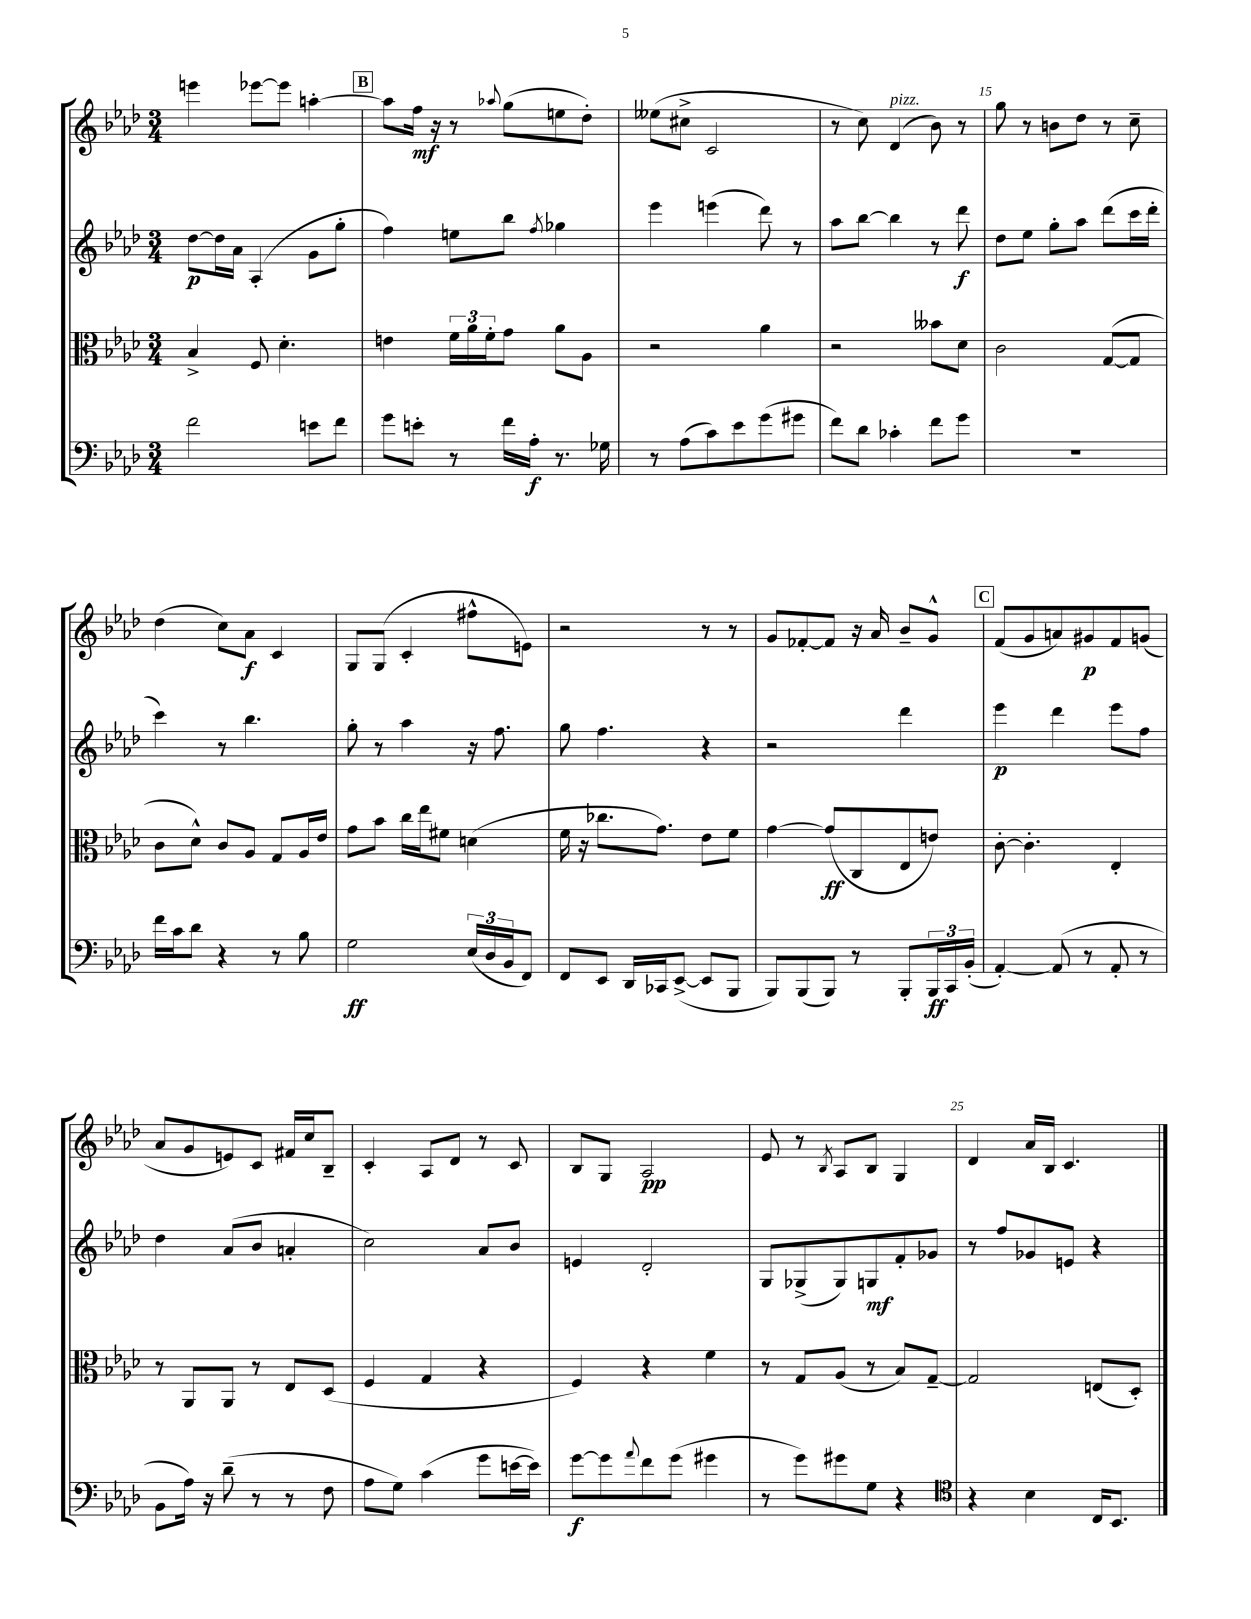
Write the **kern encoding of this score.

**kern	**kern	**kern	**kern
*staff4	*staff3	*staff2	*staff1
*clefF4	*clefC3	*clefG2	*clefG2
*k[b-e-a-d-]	*k[b-e-a-d-]	*k[b-e-a-d-]	*k[b-e-a-d-]
*M3/4	*M3/4	*M3/4	*M3/4
2f	4B-^	[8dd-	4eee
.	.	16dd-]	.
.	.	16a-	.
.	8F	(4A-'	[8eee-
.	4.d-'	.	8eee-]
8e	.	8g	[4aa'
8f	.	8gg'	.
=	=	=	=
8g	4e	4ff)	8aa]
8e'	.	.	16ff
.	.	.	16r
8r	24f	8ee	8r
.	24a-	.	.
.	24f'	.	.
.	.	.	8qqaa-
16f	8g	8bb-	(8gg
16A-'	.	.	.
.	.	8qff	.
8.r	8a-	4gg-	8ee
.	8A-	.	8dd-')
16G-	.	.	.
=	=	=	=
8r	2r	4eee-	(8ee--
(8A-	.	.	8cc#^
8c)	.	(4eee	2c
8e-	.	.	.
(8g	4a-	8ddd-)	.
8g#	.	8r	.
=	=	=	=
8f)	2r	8aa-	8r
8d-	.	[8bb-	8cc)
4c-'	.	4bb-]	(4d-
8f	8b--	8r	8b-)
8g	8d-	8ddd-	8r
=	=	=	=
2.r	2c	8dd-	8gg
.	.	8ee-	8r
.	.	8gg'	8b
.	.	8aa-	8dd-
.	([8G	(8ddd-	8r
.	8G]	16ccc	8cc~
.	.	16ddd-'	.
=	=	=	=
16f	8c	4ccc)	(4dd-
16c	.	.	.
8d-	8d-^^)	.	.
4r	8c	8r	8cc)
.	8A-	4.bb-	8a-
8r	8G	.	4c
8B-	16A-	.	.
.	16e-	.	.
=	=	=	=
2G	8g	8gg'	8G
.	8b-	8r	(8G
.	16cc	4aa-	4c'
.	16ee-	.	.
.	8f#	.	.
(24E-	(4d	16r	8ff#^^
24D-	.	.	.
.	.	8.ff	.
24BB-	.	.	.
8FF)	.	.	8e)
=	=	=	=
8FF	16f	8gg	2r
.	16r	.	.
8EE-	8.cc-	4.ff	.
16DD-	.	.	.
16CC-	8.g)	.	.
([8EE-^	.	.	.
8EE-]	8e-	4r	8r
8BBB-	8f	.	8r
=	=	=	=
8BBB-)	[4g	2r	8g
(8BBB-	.	.	[8f-'
8BBB-)	(8g]	.	8f-]
8r	8C	.	16r
.	.	.	16a-
8BBB-'	8E-	4ddd-	8b-~
24BBB-	8e)	.	8g^^
24CC	.	.	.
(24BB-'	.	.	.
=	=	=	=
[4AA-')	[8c'	4eee-	(8f
.	4.c']	.	8g
(8AA-]	.	4ddd-	8a)
8r	.	.	8g#
8AA-'	4E-'	8eee-	8f
8r	.	8ff	(8g
=	=	=	=
8BB-	8r	4dd-	8a-
16A-)	8AA-	.	8g
16r	.	.	.
(8d-~	8AA-	(8a-	8e)
8r	8r	8b-	8c
8r	8E-	4a'	16f#
.	.	.	16cc
8F	(8D-	.	8B-~
=	=	=	=
8A-	4F	2cc)	4c'
8G)	.	.	.
(4c	4G	.	8A-
.	.	.	8d-
8g	4r	8a-	8r
[16e	.	8b-	8c
16e])	.	.	.
=	=	=	=
[8g	4F)	4e	8B-
8g]	.	.	8G
8qqa-	.	.	.
8f	4r	2d-'	2A-
(8g	.	.	.
4g#	4f	.	.
=	=	=	=
8r	8r	8G	8e-
8g)	8G	(8G-^	8r
.	.	.	8qB-
8g#	(8A-	8G-)	8A-
8G	8r	8G	8B-
4r	8B-)	8f'	4G
.	[8G~	8g-	.
=	=	=	=
*clefC4	*	*	*
4r	2G]	8r	4d-
.	.	8ff	.
4B-	.	8g-	16a-
.	.	.	16B-
.	.	8e	4.c
16C	(8E	4r	.
8.BB-	.	.	.
.	8D-')	.	.
==	==	==	==
*-	*-	*-	*-
